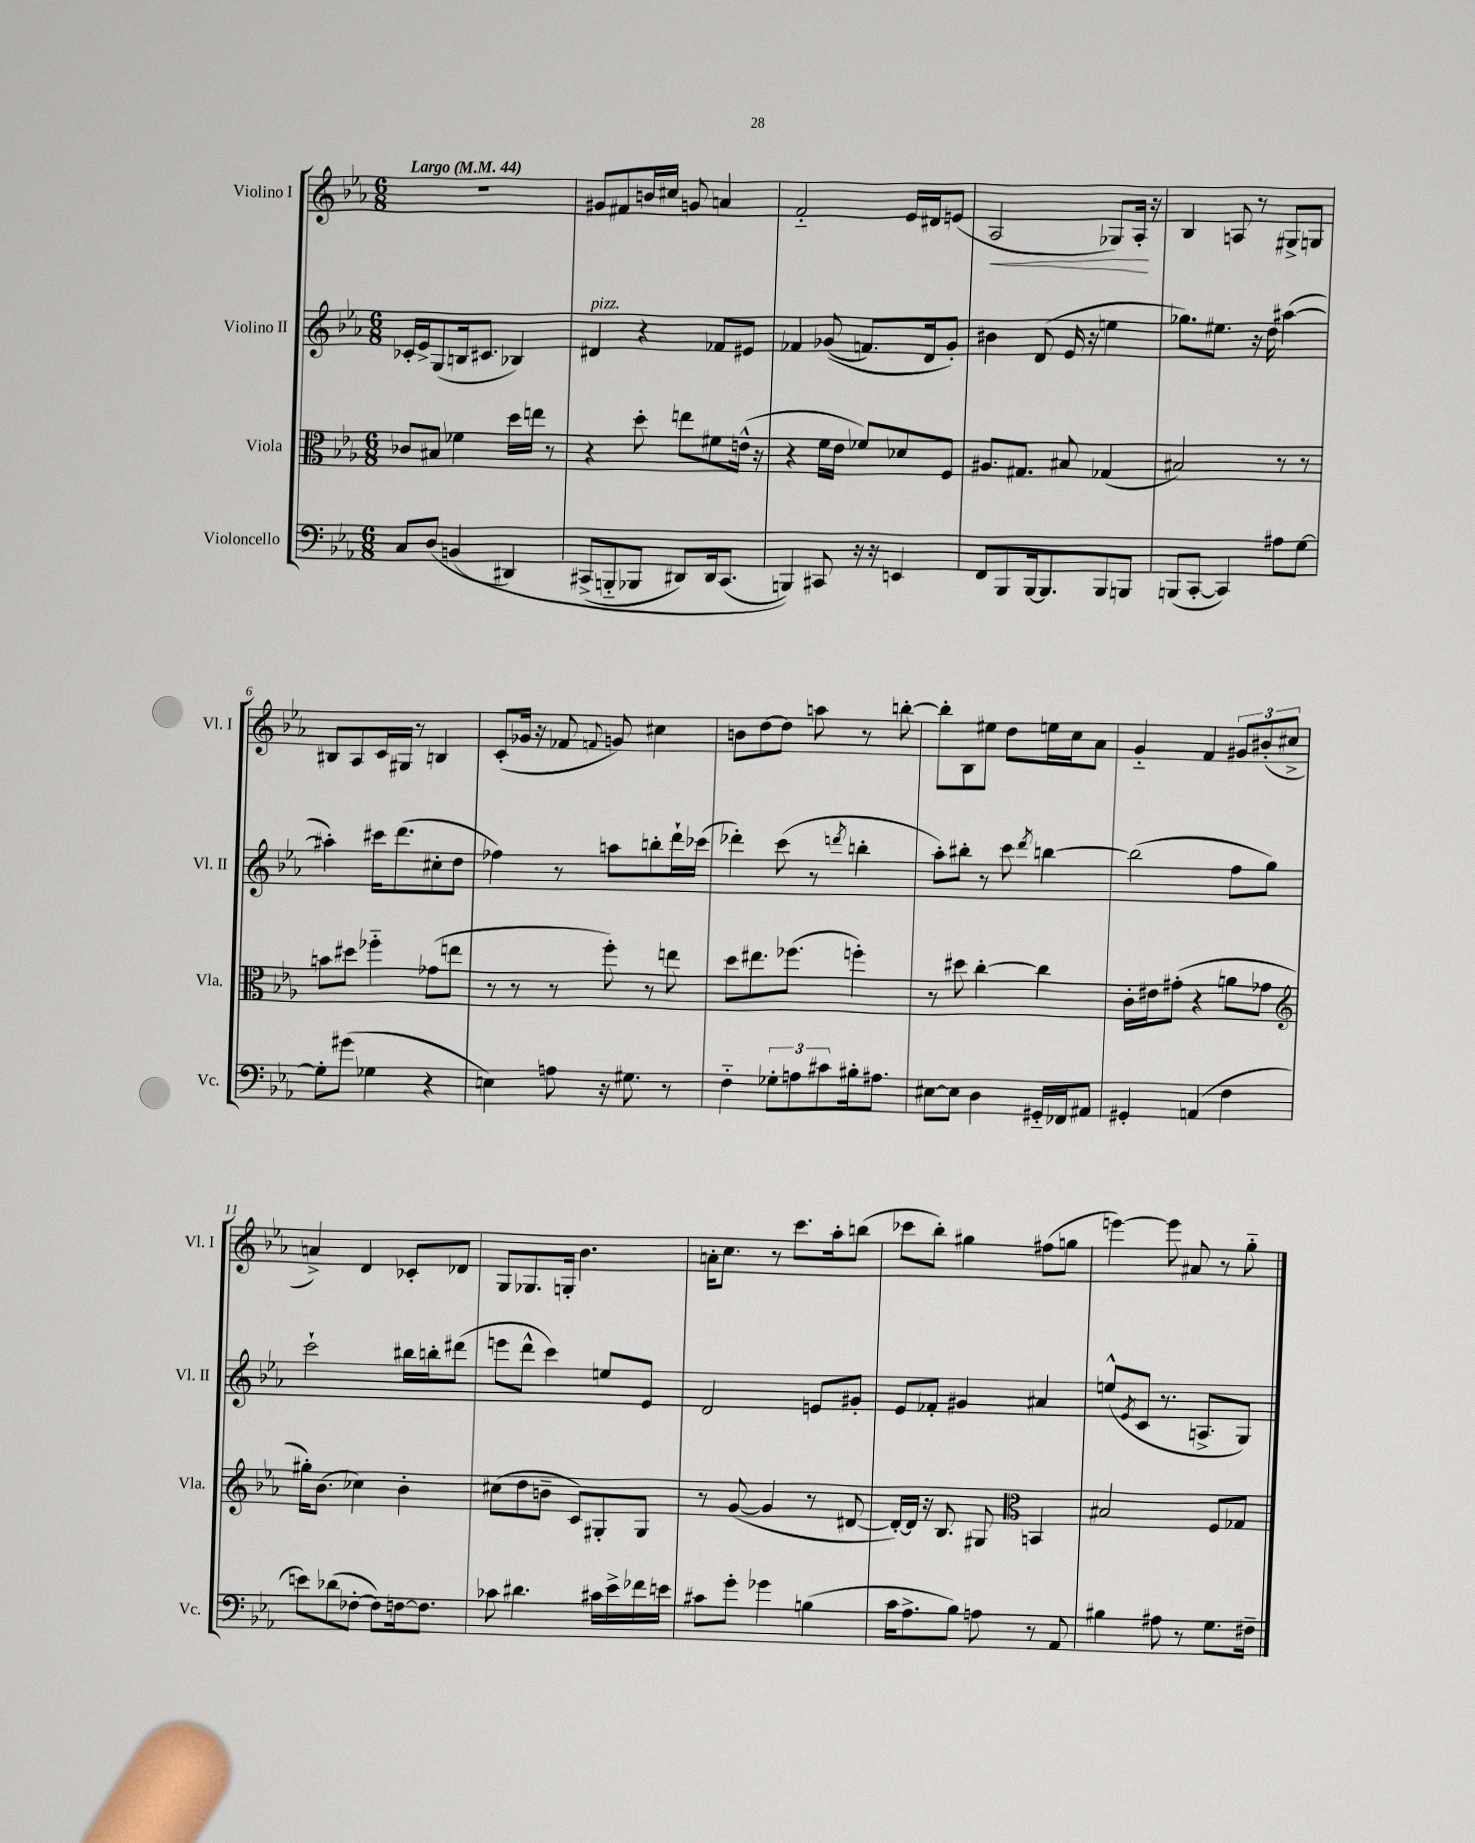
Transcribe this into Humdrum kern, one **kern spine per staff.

**kern	**kern	**kern	**kern	**dynam
*part4	*part3	*part2	*part1	*part1
*staff4	*staff3	*staff2	*staff1	*staff1
*I"Violoncello	*I"Viola	*I"Violino II	*I"Violino I	*
*I'Vc.	*I'Vla.	*I'Vl. II	*I'Vl. I	*
*clefF4	*clefC3	*clefG2	*clefG2	*
*k[b-e-a-]	*k[b-e-a-]	*k[b-e-a-]	*k[b-e-a-]	*
*M6/8	*M6/8	*M6/8	*M6/8	*
*MM44	*MM44	*MM44	*MM44	*
=1	=1	=1	=1	=1
!	!	!	!LO:TX:a:B:t=Largo	!
8C/L	8c-X/L	16c-X'/LL	2.r	.
.	.	16e-^/J	.	.
(8D/J	8B#X/J	(8G/	.	.
(4BBn/	4f-X\	16Bn/k	.	.
.	.	8.c#X/J	.	.
4DD#X/)	16dd\LL	4B-X/)	.	.
.	16een\JJ	.	.	.
.	8r	.	.	.
=2	=2	=2	=2	=2
!	!	!LO:TX:a:i:t=pizz.	!	!
(8CC#X^/L	4r	4d#X/	8g#X/L	.
8BBBn/	.	.	8f#X/	.
8BBB-X/J	8dd'\	4r	16bn/L	.
.	.	.	16cc#X/JJ	.
8DD#X/L)	8een\L	.	8gn/	.
16DD#/k	8f#X\	8f-X/L	4an/	.
(8.CC#/J	.	.	.	.
.	(16en^^\Jk	8e#X/J	.	.
.	16r	.	.	.
=3	=3	=3	=3	=3
4BBBn/))	4r	4f-X/	2f/	.
8CC#X/	16f\LL	((8g-X/	.	.
.	16e-\JJ	.	.	.
16r	8f-X/L)	8.fn/L)	.	.
16r	.	.	.	.
4EEn/	8d-X/	.	16e-/LL	.
.	.	16d/k	16d#X/J	.
.	8F/J	8g-'/J)	(8en/J	.
=4	=4	=4	=4	=4
!	!	!	!	!LO:HP:b
8FF/L	8.A#X/L	4b#X\	2A-/	<
8BBB-/	.	.	.	.
.	8.G#X/J	.	.	.
[16BBB-/k	.	(8d/	.	.
8.BBB-/]	.	.	.	.
.	8B#X/	16e-/	.	.
.	.	16r	.	.
8BBB-/	(4G-X/	4een\	8G-X/L)	.
8BBBn/J	.	.	16A-'/Jk	.
.	.	.	16r	[
=5	=5	=5	=5	=5
(8BBBn/L	2B#X/)	8.gg-X\L)	4B-/	.
[8CC'/J	.	.	.	.
.	.	8.ee#X\J	.	.
4CC/])	.	.	8An/	.
.	.	16r	8r	.
.	.	16dd\	.	.
8A#X\L	8r	([4aa#X\	8G#X^/L	.
[8G\J	8r	.	8Gn/J	.
!!LO:LB:g=z
=6	=6	=6	=6	=6
8G'\L]	8bn\L	4aa#X'\])	8B#X/L	.
(8g#X\J	8dd#X\J	.	8A-/	.
4G-X\	4ff-X\	16ccc#X\KL	16c/L	.
.	.	(8.ddd\	16G#X/JJ	.
.	.	.	8r	.
4r	(8g-X\L	8cc#X'\	4Bn/	.
.	8een\J	8dd\J	.	.
=7	=7	=7	=7	=7
4En\)	8r	4ff-X\)	(8c'/L	.
.	8r	.	16g-X/Jk	.
.	.	.	16r	.
8An\	8r	8r	8f-X/	.
.	.	.	8qqfn/	.
16r	8ff'\)	8aan\L	8gn/)	.
8.G#X\	.	.	.	.
.	8r	8bbn'\	4cc#X\	.
8r	8een\	16ddd`\L	.	.
.	.	(16ccc-X\JJ	.	.
=8	=8	=8	=8	=8
4F\	8dd\L	4ddd-X'\)	8bn\L	.
.	8.ee#X\	.	[8dd\	.
12G-X'\L	.	(8ccc\	8dd\J]	.
.	(8.ff-X\J	.	.	.
12An\	.	.	.	.
.	.	8r	8aan\	.
12c#X\	.	.	.	.
.	.	8qdddn/	.	.
16B#X'\k	4ffn'\)	4bbn'\	8r	.
8.A#X\J	.	.	.	.
.	.	.	[8bbn'\	.
=9	=9	=9	=9	=9
[8E#X\L	8r	8aa-'\L)	8bb'\L]	.
8E#\J]	8dd#X\	8bb#X'\J	8B-\	.
4D\	[4cc'\	8r	8ee#X\J	.
.	.	8ccc\	8dd\L	.
.	.	8qddd/	.	.
16GG#X/LL	4cc\]	[4bbn\	16een\L	.
16FF-X/J	.	.	16cc\J	.
8AA#X/J	.	.	8a-\J	.
=10	=10	=10	=10	=10
4GG#X'/	16c'\LL	(2bb\]	4g/	.
.	16e#X\J	.	.	.
.	(8g#X'\J	.	.	.
(4AAn/	4r	.	4f/	.
4F\	8an\L	8ff\L	12g#X/L	.
.	.	.	(12b#X'/	.
.	8g-X\J	8gg\J)	.	.
.	.	.	12cc#X^/J	.
!!LO:LB:g=z
=11	=11	=11	=11	=11
*	*clefG2	*	*	*
8en\L)	16gg#X'\KL)	2ccc`\	4an^/)	.
.	(8.b-\J	.	.	.
(8d-X\	.	.	.	.
[8F-X'\J	4cc-X\)	.	4d/	.
8F-\L])	.	.	.	.
[16Fn\k	4b-'\	16bb#X\LL	8c-X'/L	.
8.F\J]	.	16bbn'\J	.	.
.	.	(8ddd#X\J	8d-X/J	.
=12	=12	=12	=12	=12
8c-X\	(8cc#X\L	8eeen\L	8G/L	.
4.d#X\	8dd\	8ddd^^\J	8.G-X/	.
.	8bn~\J	4ccc\)	.	.
.	.	.	16Gn'/Jk	.
.	8c/L)	.	4.b-\	.
16c#X\LL	8G#X'/	8een/L	.	.
16e-^\	.	.	.	.
16f-X\	8G#/J	8e-/J	.	.
16en\JJ	.	.	.	.
=13	=13	=13	=13	=13
8c#X\L	8r	2d/	16an'\KL	.
.	.	.	8.cc\J	.
8g'\J	([8g/	.	.	.
4g-X\	4g/]	.	8r	.
.	.	.	8.ccc\L	.
(4Bn\	8r	8en/L	.	.
.	.	.	16aa-'\k	.
.	[8d#X/	8g#X'/J	(8bbn\J	.
=14	=14	=14	=14	=14
16c\KL	16d#'/LL_)	8e-/L	8ccc-X\L	.
8.A-^\	16d#/JJ]	.	.	.
.	16r	8f-X'/J	8bb-'\J)	.
.	8.B-/	.	.	.
8B-\J)	.	4g#X/	4gg#X\	.
8An\	8G#X/	.	.	.
*	*clefC3	*	*	*
8r	4BBn/	4a#X/	(8ff#X\L	.
8AA-/	.	.	8ggn\J	.
=15	=15	=15	=15	=15
4B#X\	2B#X/	(8een^^/L	[4eeen\)	.
.	.	8qe-/	.	.
.	.	8c/J	.	.
8A#X\	.	8.r	8eee\]	.
8r	.	.	8a#X/	.
.	.	8.An^/L	.	.
8.G\L	8F/L	.	8r	.
.	8G-X/J	8G/J)	8gg\	.
16F#X~\Jk	.	.	.	.
==	==	==	==	==
*-	*-	*-	*-	*-
